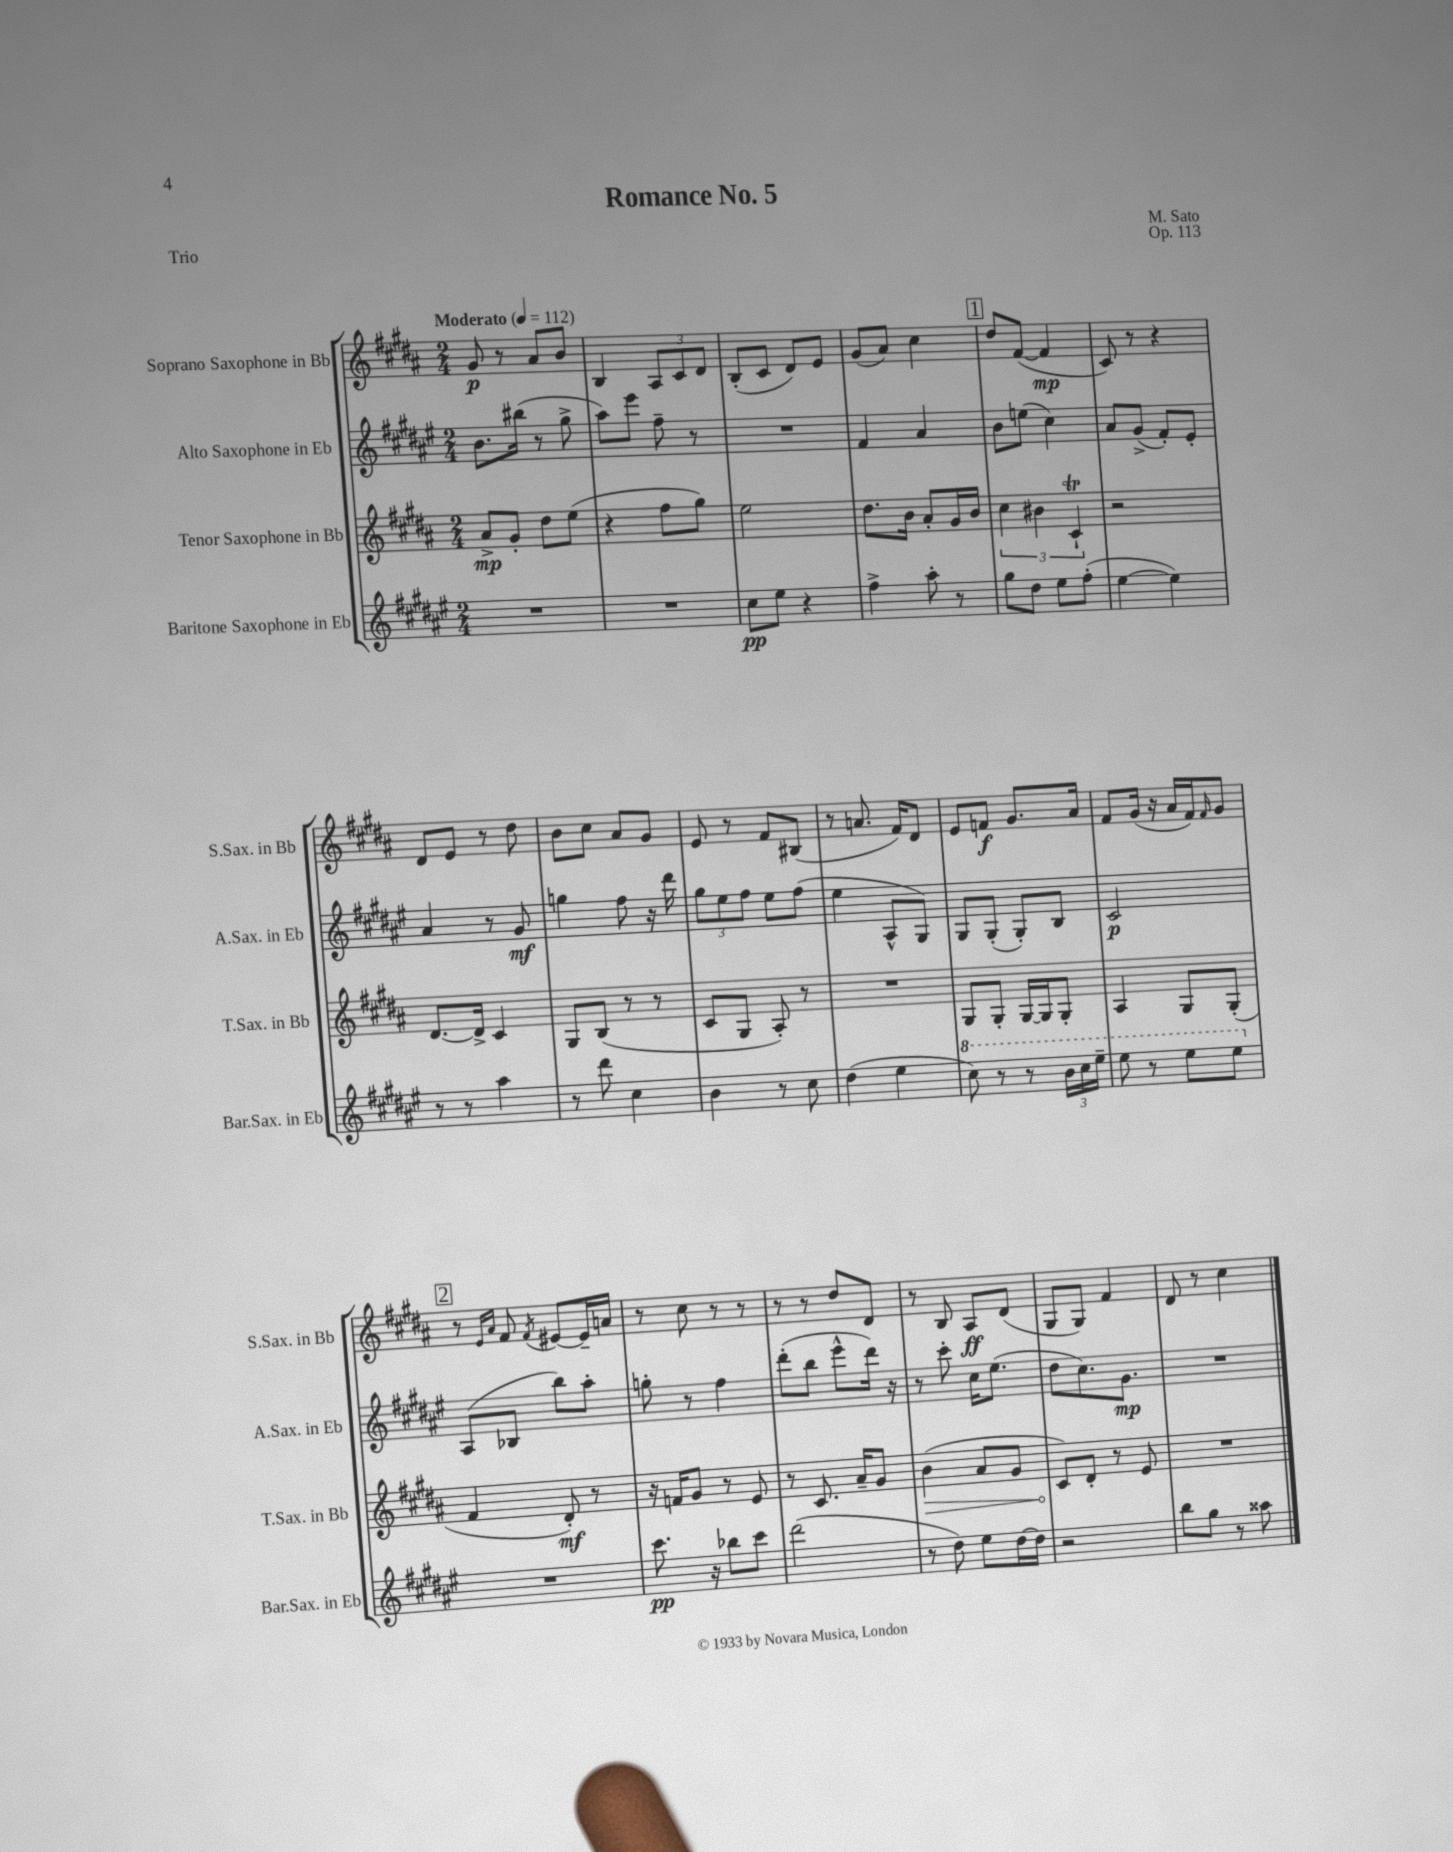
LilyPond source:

\header { title = "Romance No. 5" composer = "M. Sato" opus = "Op. 113" piece = "Trio" }
<<
\new StaffGroup <<
\new Staff = "s0" \with { instrumentName = "Soprano Saxophone in Bb" shortInstrumentName = "S.Sax. in Bb" } {
    \clef treble \key b \major \numericTimeSignature \time 2/4 \tempo "Moderato" 4 = 112
    gis'8\p r8 ais'8 b'8 |
    b4 \tuplet 3/2 { ais8 cis'8 dis'8 } |
    b8-.( cis'8 dis'8) e'8 |
    gis'8( ais'8) cis''4 |
    \mark \markup { \box "1" } dis''8 fis'8~( fis'4\mp |
    cis'8) r8 r4 |
    dis'8 e'8 r8 dis''8 |
    b'8 cis''8 ais'8 gis'8 |
    e'8 r8 fis'8 bis8( |
    r8 a'8. fis'16) dis'8 |
    e'8 f'8\f gis'8. ais'16 |
    fis'8 gis'16( r16 ais'16 fis'16) \grace { fis'16 } gis'8 |
    \mark \markup { \box "2" } r8 \grace { e'16 ais'16 } fis'8 \acciaccatura { fis'8 } eis'8~ eis'16-- a'16 |
    r8 cis''8 r8 r8 |
    r8 r8 dis''8 dis'8 |
    r8 b8 ais8\ff dis'8( |
    gis8 gis8) fis'4 |
    dis'8 r8 cis''4 \bar "|." |
}
\new Staff = "s1" \with { instrumentName = "Alto Saxophone in Eb" shortInstrumentName = "A.Sax. in Eb" } {
    \clef treble \key fis \major \numericTimeSignature \time 2/4
    b'8. bis''16( r8 gis''8-> |
    ais''8) eis'''8 fis''8-- r8 |
    R2 |
    fis'4 ais'4 |
    \mark \markup { \box "1" } b'8 e''8( cis''4) |
    ais'8 gis'8->( fis'8-.) eis'8-. |
    ais'4 r8 gis'8\mf |
    g''4 fis''8 r16 dis'''16 |
    \tuplet 3/2 { gis''8 eis''8 fis''8 } eis''8 fis''8( |
    eis''4 ais8-^ gis8) |
    gis8 gis8-.( gis8-.) b8 |
    cis'2\p |
    \mark \markup { \box "2" } ais8( bes8 b''8) ais''8-. |
    g''8-. r8 fis''4 |
    dis'''8-.( b''8 eis'''8-^ dis'''16) r16 |
    r8 cis'''8-. cis''16 eis''8.( |
    dis''8 cis''8.) gis'8.\mp |
    R2 \bar "|." |
}
\new Staff = "s2" \with { instrumentName = "Tenor Saxophone in Bb" shortInstrumentName = "T.Sax. in Bb" } {
    \clef treble \key b \major \numericTimeSignature \time 2/4
    ais'8->\mp gis'8-. dis''8 e''8( |
    r4 fis''8 gis''8) |
    e''2 |
    dis''8. b'16 ais'8-. gis'16 b'16 |
    \mark \markup { \box "1" } \tuplet 3/2 { cis''4 bis'4 cis'4-!\trill } |
    r2 |
    dis'8.~ dis'16-> cis'4 |
    gis8 b8( r8 r8 |
    cis'8 gis8 ais8-.) r8 |
    R2 |
    gis8 gis8-. gis16~ gis16 gis8-. |
    ais4 gis8 gis8-.( |
    \mark \markup { \box "2" } fis'4 dis'8-.\mf) r8 |
    r16 f'16 gis'8 r8 e'8 |
    r8 cis'8. ais'16-- gis'8 |
    \once \override Hairpin.circled-tip = ##t b'4\>( ais'8 gis'8 |
    cis'8\!) dis'8-. r8 e'8 |
    R2 \bar "|." |
}
\new Staff = "s3" \with { instrumentName = "Baritone Saxophone in Eb" shortInstrumentName = "Bar.Sax. in Eb" } {
    \clef treble \key fis \major \numericTimeSignature \time 2/4
    R2 |
    R2 |
    cis''8\pp eis''8 r4 |
    fis''4-> ais''8-. r8 |
    \mark \markup { \box "1" } gis''8 dis''8 eis''8 fis''8-.( |
    eis''4~ eis''4) |
    r8 r8 ais''4 |
    r8 dis'''8 cis''4 |
    b'4 r8 cis''8 |
    dis''4( eis''4 |
    \ottava #1 cis'''8) r8 r8 \tuplet 3/2 { b''16 cis'''16 eis'''16-- } |
    eis'''8 r8 eis'''8 eis'''8 \ottava #0 |
    \mark \markup { \box "2" } R2 |
    cis'''8.\pp r16 bes''8 cis'''8 |
    dis'''2( |
    r8 dis''8) eis''8 dis''16~ dis''16 |
    r2 |
    b''8 gis''8 r8 aisis''8 \bar "|." |
}
>>
>>
\layout { \context { \Score \remove "Bar_number_engraver" } }
